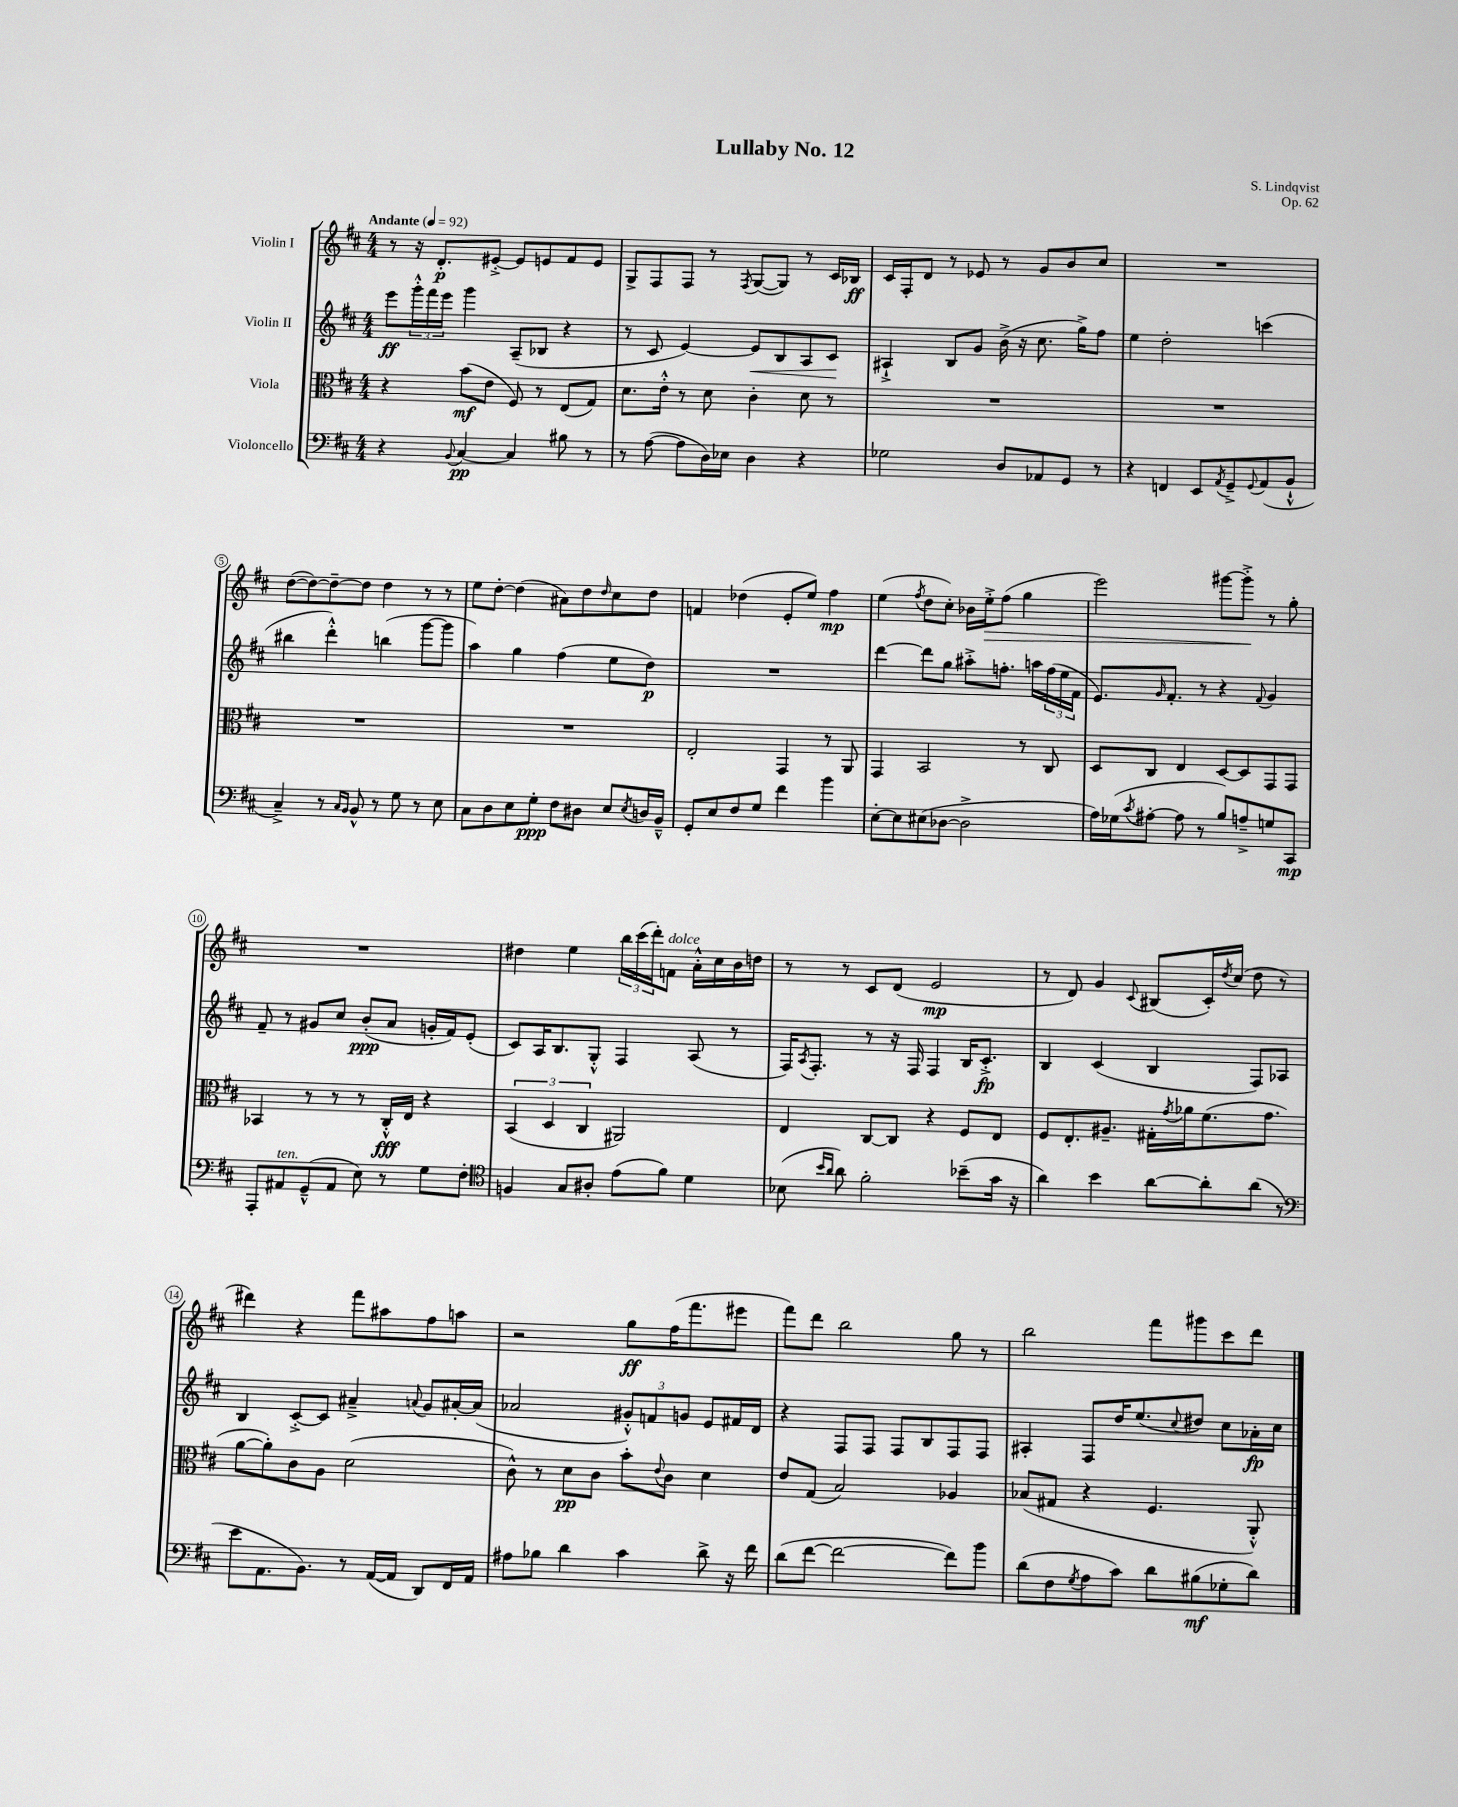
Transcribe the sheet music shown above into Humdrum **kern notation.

**kern	**kern	**kern	**kern
*staff4	*staff3	*staff2	*staff1
*clefF4	*clefC3	*clefG2	*clefG2
*k[f#c#]	*k[f#c#]	*k[f#c#]	*k[f#c#]
*M4/4	*M4/4	*M4/4	*M4/4
*MM92	*MM92	*MM92	*MM92
4r	4r	8eee\L	8r
.	.	24ggg'^^\L	16r
.	.	24fff#\	.
.	.	.	8.d'/L
.	.	24eee\JJ	.
8qqBB/	.	.	.
[4C#/	(8b\L	4ggg\	.
.	8e\J	.	[8e#'^/J
4C#/]	8F#/)	(8A~/L	8e#/]L
.	8r	8B-/J	8e/
8B#\	(8E/L	4r	8f#/
8r	8G/J)	.	8e/J
=	=	=	=
8r	8.d\L	8r	8G^/L
([8A\	.	8c#/	8F#/
.	16e'^^\Jk	.	.
8A\]L	8r	[4e/)	8F#/J
16D\L)	8d\	.	8r
16E-\JJ	.	.	.
.	.	.	8qF#/
4D\	4c#'\	8e/]L	([8G/L
.	.	8B/	8G/]J)
4r	8d\	8A/	8r
.	8r	8c#/J	16c#/LL
.	.	.	16B-/JJ
=	=	=	=
2G-\	1r	4A#`^/	16c#/LL
.	.	.	16F#'/J
.	.	.	8d/J
.	.	8B/L	8r
.	.	8g/J	8e-/
8D/L	.	(16b^\	8r
.	.	16r	.
8AA-/	.	8.cc#\	8g/L
8GG/J	.	.	8b/
.	.	16gg^\LK)	.
8r	.	8ff#\J	8cc#/J
=	=	=	=
4r	1r	4ee\	1r
4FF/	.	2dd'\	.
8EE/L	.	.	.
8qAA/	.	.	.
8GG~^/	.	.	.
8qqGG/	.	.	.
(8AA/	.	(4ccc\	.
8BB`^^/J	.	.	.
=	=	=	=
4C#~^/)	1r	4bb#\	([8dd\L
.	.	.	8dd\_)
8r	.	4ddd'^^\)	8dd~\_
16qqC#/LL	.	.	.
16qqBB/JJ	.	.	.
8BB^^/	.	.	8dd\]J
8r	.	(4bb\	4dd\
8G\	.	.	.
8r	.	[8ggg\L	8r
8E\	.	8ggg\]J	8r
=	=	=	=
8C#\L	1r	4aa\)	8ee\L
8D\	.	.	[8dd'\J
8E\	.	4gg\	(4dd\]
8G'\J	.	.	.
8F#\L	.	(4ff#\	8a#\L)
8D#\J	.	.	8dd\
.	.	.	16qqdd/
8E/L	.	8ee\L	8cc#\
8qE/	.	.	.
16D/L	.	8dd\J)	8dd\J
16BB~^^/JJ	.	.	.
=	=	=	=
8GG'/L	2E'/	1r	4f/
8E/	.	.	.
8F#/	.	.	(4dd-\
8G/J	.	.	.
4f#\	4GG/	.	8e'/L
.	.	.	8ee/J)
4b\	8r	.	4ff#\
.	8AA/	.	.
=	=	=	=
[8E'\L	4GG/	[4ddd\	(4ee\
8E\]	.	.	.
.	.	.	8qff#/
(8E#\	2BB/	8ddd\]L	8dd\L
[8D-\J	.	8gg\J	8cc#'\J)
2D-^\]	.	8aa#'^\L	16b-\LL
.	.	.	16ee'^\J
.	.	8.ff'\J	(8ff#\J
.	8r	.	4gg\
.	.	16aa\LL	.
.	8C#/	(24ff\	.
.	.	24ee\	.
.	.	24f#\JJ	.
=	=	=	=
16A\LL)	8D/L	8.e/L)	2eee\)
(16G-\J	.	.	.
8qc#/	.	.	.
[8A#'\J	8C#/J	.	.
.	.	16qqg/	.
.	.	8.f#'/J	.
8A#\]	4E/	.	.
8r	.	8r	.
8B/L)	[8D/L	4r	[8ggg#\L
8A~^/	8D/]	.	8ggg#'^\]J
.	.	8qqf#/	.
8G/	8GG/	4g/	8r
8CC#/J	8GG/J	.	8gg'\
=	=	=	=
8AAA'/L	4BB-/	8f#~/	1r
8AA#/	.	8r	.
(8GG~^^/	8r	8g#/L	.
8AA#/J	8r	8cc#/J	.
8E\)	8r	(8b'/L	.
8r	16C#'^^/LL	8a/J	.
.	16E/JJ	.	.
8G\L	4r	16g'/LL	.
.	.	16f#/J)	.
8F#'\J	.	(8e'/J	.
=	=	=	=
*clefC4	*	*	*
4F/	(6BB/	8c#/L)	4dd#\
.	.	16A/K	.
.	6D/	.	.
.	.	8.B/	.
8G/L	.	.	4ee\
.	6C#/	.	.
8A#'/J	.	8G'^^/J	.
(8e\L	2AA#/)	4F#/	24bb\LL
.	.	.	(24ccc#\
.	.	.	24ddd'\J)
8f#\J)	.	.	8f\J
4d\	.	(8A/	16a'^^\LL
.	.	.	16cc#\
.	.	8r	16b\
.	.	.	16dd\JJ
=	=	=	=
(8B-\	4E/	16F#/LK)	8r
.	.	8qA/	.
.	.	8.F#'/J	.
16qqb/LL	.	.	.
16qqa/JJ	.	.	.
8a\)	.	.	8r
2f#'\	[8C#/L	8r	8c#/L
.	8C#/]J	16r	(8d/J
.	.	16F#/	.
.	4r	4F#/	2e/
(8b-~\L	8F#/L	16B/LK	.
.	.	8.c#'^/J	.
16g\Jk	8E/J	.	.
16r	.	.	.
=	=	=	=
4a\)	8F#/L	4B/	8r
.	8.E'/	.	8d/)
4b\	.	(4c#/	4g/
.	8.A#~/J	.	.
.	.	.	8qqc#/
[8a\L	16G#'\LL	4B/	(8B#/L
.	8qg/	.	.
.	16a-\J	.	.
8a'\]	(8.f#\	.	16c#'/L)
.	.	.	8qdd/
.	.	.	(16cc#/JJ
(8a\J	.	8F#/L)	8dd\
.	8.g\J	.	.
8r	.	8A-/J	8r
=	=	=	=
*clefF4	*	*	*
8e\L	[8a\L	4B/	4ddd#\)
8.AA\	8a'\])	.	.
.	8c#\	[8c#'^/L	4r
8.BB\J)	.	.	.
.	8A\J	8c#/]J	.
8r	(2d\	4a#~^/	8fff#\L
([16AA/LL	.	.	8aa#\
16AA/]JJ	.	.	.
.	.	8qqa/	.
8DD/L)	.	8g/L	8ff#\
16FF#/L	.	[16a#'/L	8aa\J
16AA/JJ	.	(16a#/]JJ	.
=	=	=	=
8A#\L	8c#^^\)	2a-/	2r
8B-\J	8r	.	.
4d\	8d\L	.	.
.	8c#\J	.	.
4c#\	8b'\L	12g#'^^/L)	8gg\L
.	.	12f/	.
.	8qqe/	.	.
.	8c#\J	.	(16ff#\K
.	.	12g/J	.
.	.	.	8.fff#\
8d^\	4d\	8e/L	.
16r	.	16f#/L	8eee#\J
16f#\	.	16d/JJ	.
=	=	=	=
(8d\L	8e/L	4r	8fff#\L)
[8f#\J	(8G/J	.	8ddd\J
2f#\_	2B/)	8F#/L	2bb\
.	.	8F#/J	.
.	.	8F#/L	.
.	.	8B/	.
8f#\]L)	4A-/	8F#/	8gg\
8b\J	.	8F#/J	8r
=	=	=	=
(8d\L	(8B-/L	4A#'/	2bb\
8F#\	8G#/J	.	.
8qG/	.	.	.
8A\	4r	8F#/L	.
8c#\J)	.	16dd/K	.
.	.	(8.ee/	.
8d\L	4.F#/	.	8fff#\L
.	.	8qqcc#/	.
(8B#\	.	8dd#/J)	8ggg#\
8G-'\	.	8cc#\L	8ccc#\
8d\J)	8AA'^^/)	16a-'\L	8ddd\J
.	.	16cc#\JJ	.
==	==	==	==
*-	*-	*-	*-
